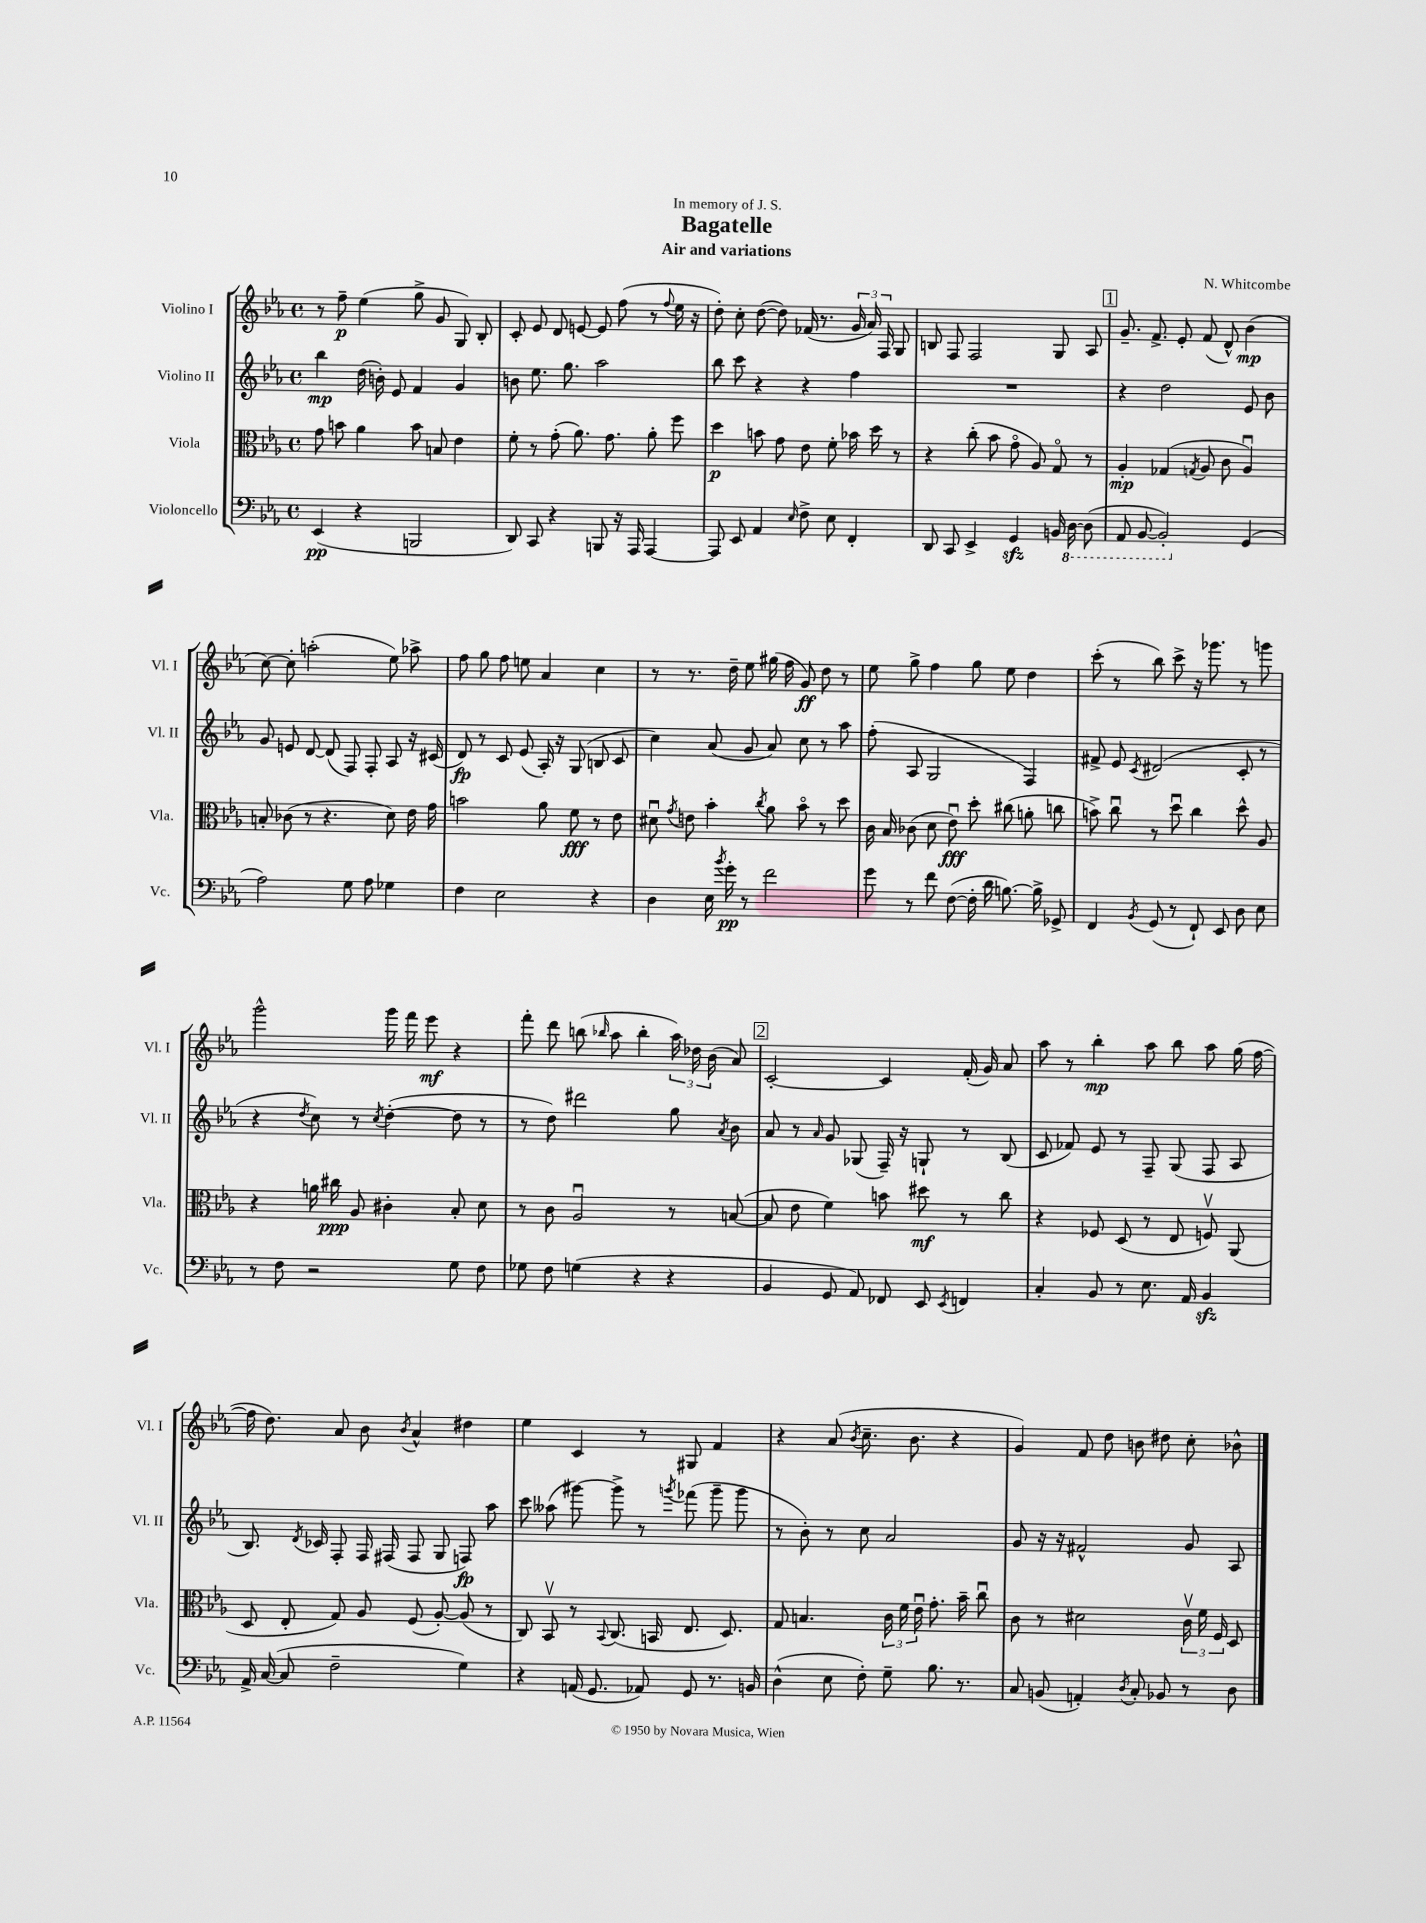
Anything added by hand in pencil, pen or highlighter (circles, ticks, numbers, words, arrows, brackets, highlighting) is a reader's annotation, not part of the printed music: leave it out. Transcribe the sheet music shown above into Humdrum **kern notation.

**kern	**kern	**kern	**kern
*staff4	*staff3	*staff2	*staff1
*clefF4	*clefC3	*clefG2	*clefG2
*k[b-e-a-]	*k[b-e-a-]	*k[b-e-a-]	*k[b-e-a-]
*M4/4	*M4/4	*M4/4	*M4/4
*met(c)	*met(c)	*met(c)	*met(c)
(4EE-	8g	4bb-	8r
.	8b	.	8ff~
4r	4a-	(16dd	(4ee-
.	.	16b')	.
.	.	8e-	.
2BBB	8b	4f	8gg^
.	8B	.	8g
.	4e-	4g	8G)
.	.	.	8B-'
=	=	=	=
8DD)	8f'	8b	8c'
8CC	8r	8.ee-	8e-
4r	(8g'	.	8d
.	.	8.gg	.
.	8.a-)	.	[8e
8BBB	.	2aa-	8e]
.	8.g	.	.
16r	.	.	(8ff
16AAA-	.	.	.
[4AAA-	8a-'	.	8r
.	.	.	8qqff
.	8ff	.	16ee-
.	.	.	16r
=	=	=	=
8AAA-]	4dd	8bb-	8dd')
8EE-	.	8ccc	8cc'
4AA-	8b	4r	([8dd
.	8g	.	8dd])
16qqE-	.	.	.
8F^	8e-	4r	(16f-
.	.	.	8.r
8E-	8f'	.	.
4FF'	16b-	4ff	24g
.	.	.	24a-)
.	16dd	.	.
.	.	.	24F
.	8r	.	8G
=	=	=	=
8DD	4r	1r	8B
8CC	.	.	8F
4EE-^	(8cc'	.	2F
.	8b-	.	.
4GG	8go	.	.
.	8A-)	.	.
16BB	8Go	.	8G
[16DD	.	.	.
(8DD]	8r	.	8A-
=	=	=	=
8AAA-	4A-'	4r	8.g~
[8BBB-	.	.	.
.	.	.	8.f^
2BBB-'])	(4G-	2dd	.
.	.	.	8e-'
.	8qG	.	.
.	8A-	.	(8f
.	8c	.	8d^^)
(4GG	4A-u)	8e-	(4b-
.	.	8b-	.
=	=	=	=
2A-)	8B'	8g	[8cc)
.	(8c-	8e	8cc']
.	8r	[8d	(2aa'
.	4.r	(8d]	.
8G	.	8F)	.
8A-	.	8F'	.
4G-	8d)	8A-	8ee-)
.	16e-	16r	8aa-^
.	16g	(16c#	.
=	=	=	=
4F	2b	8d)	8ff
.	.	8r	8gg
2E-	.	8c	8ff
.	.	(8e-	8ee
.	8a-	16A-')	4a-
.	.	16r	.
.	8f	(8G	.
4r	8r	8B	4cc
.	8e-	8c	.
=	=	=	=
4D	8d#u	4cc)	8r
.	8qg	.	.
.	8e	.	8.r
16E-	4b-'	(8a-	.
8qb-	.	.	.
16g'	.	.	16dd~
8r	.	8g	8ee-
.	8qcc	.	.
2f	8a-	8a-)	(16gg#
.	.	.	16ff
.	8b-o	8cc	8g)
.	8r	8r	8dd
.	8dd	8aa-	8r
=	=	=	=
8g	16c	(8ff'	8ee-
.	16B-	.	.
8r	(8c-	8A-	8gg^
8f	8d	2G	4ff
([8F	8e-u)	.	.
16F']	8dd'	.	8gg
16d	.	.	.
[8.B)	(8cc#	.	8ee-
.	8a'	4F)	4dd
16B^]	.	.	.
8GG-^	8cc	.	.
=	=	=	=
4FF	8b^)	8f#^	(8ccc'
.	8ccu	8e-	8r
8qBB-	.	8qc	.
(8GG	8r	(2d#	8bb-)
8r	8ddu	.	8ccc^
8FF`)	4cc	.	16r
.	.	.	8.ggg-
8EE-	.	.	.
8D	8dd^^	8c'	8r
8E-	8A-	8r	8ggg
=	=	=	=
8r	4r	4r	2ggg^^
8F	.	.	.
.	.	8qdd	.
2r	16a	8cc)	.
.	16cc#	.	.
.	8A-	8r	.
.	.	8qcc	.
.	4c#'	([4dd'	16ggg
.	.	.	16fff
.	.	.	8eee-
8G	8B-'	8dd]	4r
8F	8d	8r	.
=	=	=	=
8G-	8r	8r	8fff'
8F	8c	8dd)	8ddd
(4G	2A-u	2ddd#	(8bb
.	.	.	16qqbb-
.	.	.	8aa-
4r	.	.	4bb-'
4r	8r	8gg	24aa-)
.	.	.	24dd-
.	.	.	(24b-
.	.	8qa-	.
.	([8B	8b-	8a-)
=	=	=	=
4BB-	8B]	8a-	[2c'
.	8e-	8r	.
.	.	16qqa-	.
8GG	4f)	8g	.
8AA-)	.	(8G-	.
8FF-	8b	16F~)	4c]
.	.	16r	.
8EE-	8dd#	8G`	.
8qEE-	.	.	.
4FF	8r	8r	(16f'
.	.	.	16g)
.	8cc	(8B-	8a-
=	=	=	=
4C'	4r	8c	8aa-
.	.	8f-)	8r
8BB-	8F-	8e-	4bb-'
8r	(8D	8r	.
8.E-	8r	8F~	8aa-
.	8E-	(8G	8bb-
16AA-	.	.	.
4BB-	8Fv)	8F	8aa-
.	(8AA-	8A-	(16gg
.	.	.	[16ff
=	=	=	=
16AA-^	8D	8.B-)	16ff]
([16C	.	.	8.dd)
8C]	8E-'	.	.
.	.	8qd	.
.	.	16c-	.
2F~	8G)	8F'	8a-
.	8A-	16F	8b-
.	.	(16F#	.
.	.	.	8qb-
.	(8F	8F#	4a-^^
.	[8A-')	8G	.
4G)	(8A-]	8F)	4dd#
.	8r	8aa-	.
=	=	=	=
4r	8C)	8ccc	4ee-
.	8BB-v	(8aa--	.
(16AA	8r	[8ggg#)	4c
8.GG	.	.	.
.	8qqBB-	.	.
.	(8.C	8ggg#^]	.
8AA-)	.	8r	8r
.	16BB	.	.
.	.	8qggg	.
8GG	8.E-	(8fff-	8G#
8.r	.	8ggg~	4f
.	8.D)	.	.
.	.	8ggg	.
16BB	.	.	.
=	=	=	=
(4D^^	8G	8r	4r
.	4.B	8b-')	.
8E-	.	8r	(8a-
.	.	.	8qb-
8F')	.	8cc	8.cc~
8G~	24c	2a-	.
.	24f	.	.
.	.	.	8.b-
.	24e-u	.	.
8.B-	8.g'	.	.
.	.	.	4r
8.r	16b-~	.	.
.	8ccu	.	.
=	=	=	=
8C	8c	8g	4g)
(8BB	8r	16r	.
.	.	16r	.
4AA')	2d#	2f#^^	8f
.	.	.	8dd
8qD	.	.	.
8C'	.	.	8b
8BB-	.	.	8dd#
8r	24cv	8g	8cc'
.	24f	.	.
.	24F	.	.
8D	8D	8A-	8b-^^
==	==	==	==
*-	*-	*-	*-
